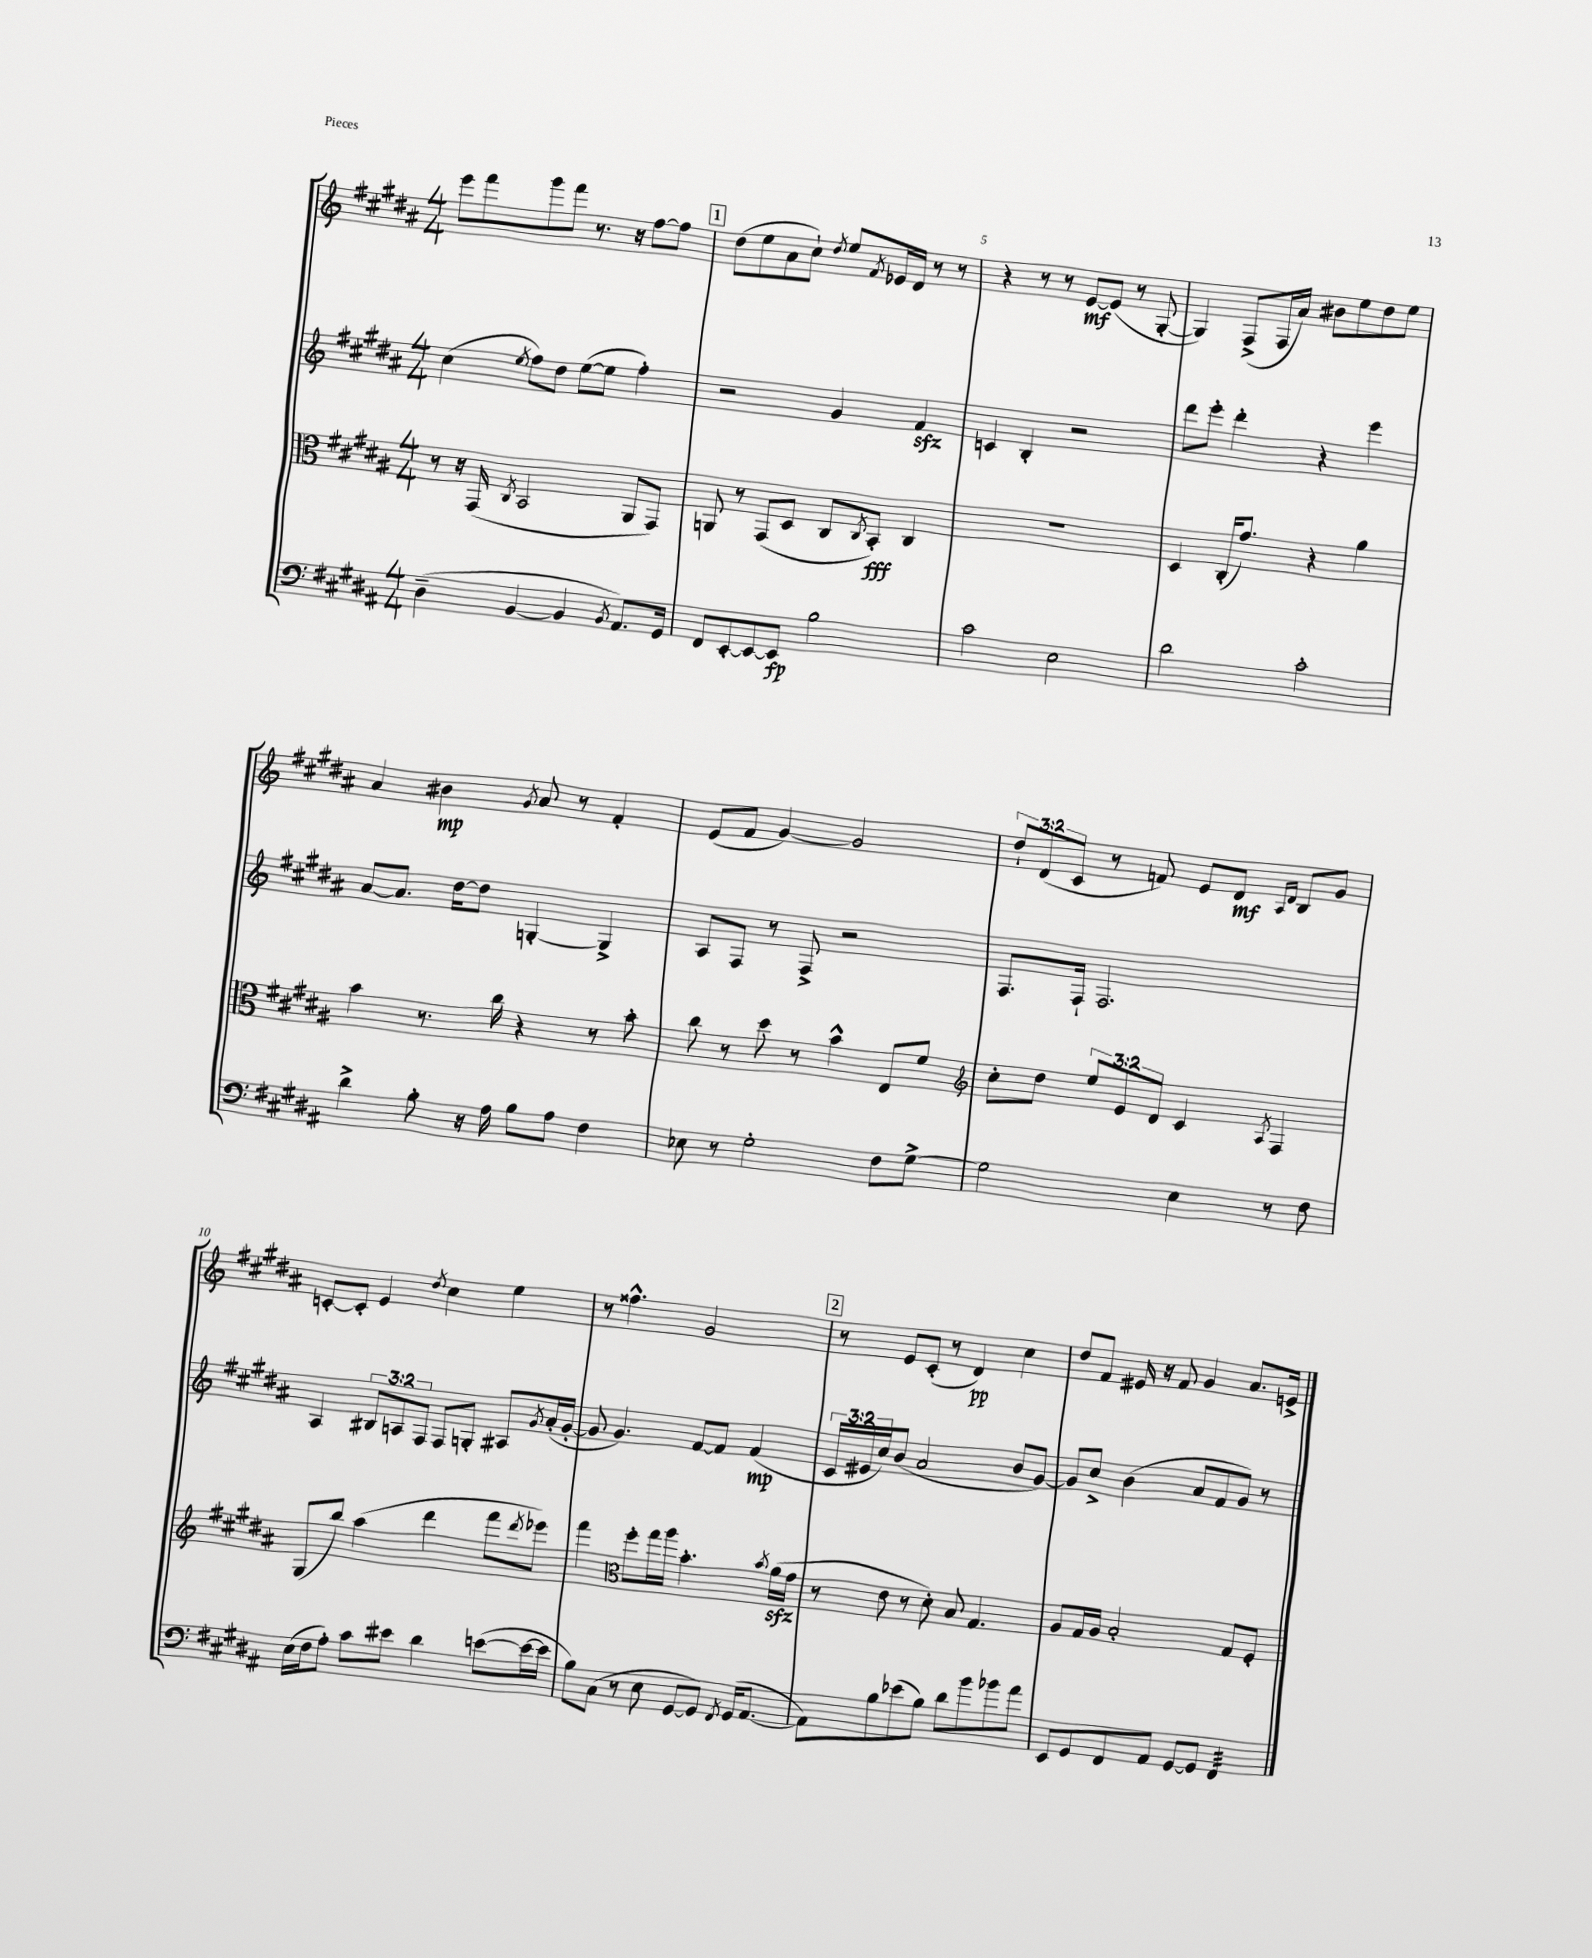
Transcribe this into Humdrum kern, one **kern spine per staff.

**kern	**dynam	**kern	**dynam	**kern	**dynam	**kern	**dynam
*part4	*part4	*part3	*part3	*part2	*part2	*part1	*part1
*staff4	*staff4	*staff3	*staff3	*staff2	*staff2	*staff1	*staff1
*clefF4	*	*clefC3	*	*clefG2	*	*clefG2	*
*k[f#c#g#d#a#]	*	*k[f#c#g#d#a#]	*	*k[f#c#g#d#a#]	*	*k[f#c#g#d#a#]	*
*M4/4	*	*M4/4	*	*M4/4	*	*M4/4	*
=3	=3	=3	=3	=3	=3	=3	=3
(4D#~\	.	8r	.	(4cc#\	.	8eee\L	.
.	.	16r	.	.	.	8fff#\	.
.	.	(16GG#/	.	.	.	.	.
.	.	8qC#/	.	8qee/	.	.	.
[4BB/	.	2BB/	.	8ff#\L)	.	8ggg#\	.
.	.	.	.	8dd#\J	.	8fff#\J	.
4BB/]	.	.	.	([8ee\L	.	8.r	.
.	.	.	.	8ee\J]	.	.	.
.	.	.	.	.	.	16r	.
8qBB/	.	.	.	.	.	.	.
8.AA#/L)	.	8AA#/L	.	4ff#'\)	.	[8ff#\L	.
.	.	8GG#/J)	.	.	.	8ff#\J]	.
16GG#/Jk	.	.	.	.	.	.	.
!!LO:REH:place=s1:t=1
=4	=4	=4	=4	=4	=4	=4	=4
8FF#/L	.	8AAn/	.	2r	.	(8dd#\L	.
[8EE'/	.	8r	.	.	.	8ee\	.
8EE/_	.	(8GG#/L	.	.	.	8a#\	.
8EE/J]	fp	8D#/J	.	.	.	8cc#`\J)	.
.	.	.	.	.	.	8qdd#/	.
2B\	.	8C#/L	.	4g#/	.	8ee/L	.
.	.	8qC#/	.	.	.	8qf#/	.
.	.	8BB'/J)	fff	.	.	16e-X/L	.
.	.	.	.	.	.	16d#/JJ	.
.	.	4C#/	.	4f#zz/	.	8r	.
.	.	.	.	.	.	8r	.
=5	=5	=5	=5	=5	=5	=5	=5
2c#\	.	1r	.	4cn/	.	4r	.
.	.	.	.	4B'/	.	8r	.
.	.	.	.	.	.	8r	.
2E\	.	.	.	2r	.	[8e/L	mf
.	.	.	.	.	.	(8e/J]	.
.	.	.	.	.	.	8r	.
.	.	.	.	.	.	[8G#'/	.
=6	=6	=6	=6	=6	=6	=6	=6
2d#\	.	4D#/	.	8ddd#\L	.	4G#/])	.
.	.	.	.	8eee'\J	.	.	.
.	.	(16C#'/KL	.	4ddd#'\	.	(8F#^/L	.
.	.	8.g#/J)	.	.	.	.	.
.	.	.	.	.	.	16F#/L	.
.	.	.	.	.	.	16a#/JJ)	.
2c#'\	.	4r	.	4r	.	8b#X\L	.
.	.	.	.	.	.	8ee\	.
.	.	4a#\	.	4eee\	.	8dd#\	.
.	.	.	.	.	.	8ee\J	.
!!LO:LB:g=z
=7	=7	=7	=7	=7	=7	=7	=7
4d#^\	.	4b\	.	[8a#/L	.	4a#/	.
.	.	.	.	8.a#/J]	.	.	.
8B'\	.	8.r	.	.	.	4b#X\	mp
.	.	.	.	[16dd#\KL	.	.	.
16r	.	.	.	8dd#\J]	.	.	.
16A#\	.	16cc#\	.	.	.	.	.
.	.	.	.	.	.	8qg#/	.
8B\L	.	4r	.	[4Gn'/	.	8a#/	.
8A#\J	.	.	.	.	.	8r	.
4F#\	.	8r	.	4G^/]	.	4f#'/	.
.	.	8b'\	.	.	.	.	.
=8	=8	=8	=8	=8	=8	=8	=8
8E-X\	.	8cc#\	.	8A#/L	.	(8e/L	.
8r	.	8r	.	8F#/J	.	8f#/J	.
2G#'\	.	8dd#\	.	8r	.	[4g#/)	.
.	.	8r	.	8F#^/	.	.	.
.	.	4b^^\	.	2r	.	2g#/]	.
8F#\L	.	8E/L	.	.	.	.	.
[8G#^\J	.	8f#/J	.	.	.	.	.
=9	=9	=9	=9	=9	=9	=9	=9
*	*	*clefG2	*	*	*	*	*
2G#\]	.	8cc#'\L	.	8.F#/L	.	12dd#`/L	.
.	.	.	.	.	.	(12d#/	.
.	.	8dd#\J	.	.	.	.	.
.	.	.	.	.	.	12c#/J	.
.	.	.	.	16F#`/Jk	.	.	.
.	.	12ee/L	.	2.F#/	.	8r	.
.	.	12e/	.	.	.	.	.
.	.	.	.	.	.	8fn/)	.
.	.	12d#/J	.	.	.	.	.
4E\	.	4c#/	.	.	.	8e/L	.
.	.	.	.	.	.	8d#/J	mf
.	.	.	.	.	.	16qqA#/LL	.
.	.	8qA#/	.	.	.	16qqd#/JJ	.
8r	.	4F#/	.	.	.	8B/L	.
8F#\	.	.	.	.	.	8g#/J	.
!!LO:LB:g=z
=10	=10	=10	=10	=10	=10	=10	=10
(16E\LL	.	(8G#/L	.	4A#/	.	[8cn'/L	.
16F#\J	.	.	.	.	.	.	.
8A#'\J)	.	8bb/J)	.	.	.	8c'/J]	.
8c#\L	.	(4aa#\	.	12B#X/L	.	4e/	.
.	.	.	.	12An/	.	.	.
8e#X\J	.	.	.	.	.	.	.
.	.	.	.	12F#/J	.	.	.
.	.	.	.	.	.	8qdd#/	.
4d#\	.	4ddd#\	.	8F#/L	.	4cc#\	.
.	.	.	.	8Gn'/J	.	.	.
([8en\L	.	8fff#\L	.	8A#X/L	.	4ee\	.
.	.	8qddd#/	.	8qg#/	.	.	.
16e\L_	.	8eee-X\J)	.	(16a#'/L	.	.	.
16e\JJ]	.	.	.	[16g#'/JJ	.	.	.
=11	=11	=11	=11	=11	=11	=11	=11
8B\L)	.	4fff#\	.	8g#/]	.	8r	.
(8C#\J	.	.	.	4.g#/)	.	4.ff##X^^\	.
*	*	*clefC3	*	*	*	*	*
8r	.	8ff#'\L	.	.	.	.	.
8E\	.	16gg#\L	.	.	.	.	.
.	.	16aa#\JJ	.	.	.	.	.
[8GG#/L	.	4.b'\	.	[8f#/L	.	2g#/	.
8GG#/J])	.	.	.	8f#/J]	.	.	.
8qFF#/	.	.	.	.	.	.	.
(16GG#/KL	.	.	.	(4f#/	mp	.	.
[8.AA#/J	.	.	.	.	.	.	.
.	.	8qb/	.	.	.	.	.
.	.	(16a#zz\LL	.	.	.	.	.
.	.	16g#\JJ	.	.	.	.	.
!!LO:REH:place=s1:t=2
=12	=12	=12	=12	=12	=12	=12	=12
8AA#\L])	.	8r	.	24c#/LL	.	8r	.
.	.	.	.	24e#X/	.	.	.
.	.	.	.	24cc#/J)	.	.	.
8B\	.	8e\	.	(8b/J	.	8e/L	.
(8e-X\	.	8r	.	2a#/	.	(8c#'/J	.
8B\J)	.	8d#'\)	.	.	.	8r	.
8d#\L	.	8B/	.	.	.	4d#/)	pp
8b\	.	4.G#/	.	.	.	.	.
8b-X\	.	.	.	8b/L	.	4cc#\	.
8a#\J	.	.	.	[8g#/J)	.	.	.
=13	=13	=13	=13	=13	=13	=13	=13
8EE/L	.	8A#/L	.	8g#/L]	.	8dd#/L	.
8GG#/	.	16G#/L	.	8cc#^/J	.	8f#/J	.
.	.	16A#/JJ	.	.	.	.	.
8FF#/	.	2B'/	.	(4b\	.	16e#X/	.
.	.	.	.	.	.	16r	.
8AA#/J	.	.	.	.	.	8f#/	.
[8GG#/L	.	.	.	8a#/L	.	4g#/	.
8GG#/J]	.	.	.	8f#/	.	.	.
*tremolo	*	*	*	*	*	*	*
32FF#/LLL	.	8G#/L	.	8g#/J)	.	8.a#/L	.
32FF#/	.	.	.	.	.	.	.
32FF#/	.	.	.	.	.	.	.
32FF#/	.	.	.	.	.	.	.
32FF#/	.	8F#'/J	.	8r	.	.	.
32FF#/	.	.	.	.	.	.	.
32FF#/	.	.	.	.	.	16en^/Jk	.
32FF#/JJJ	.	.	.	.	.	.	.
*Xtremolo	*	*	*	*	*	*	*
==	==	==	==	==	==	==	==
*-	*-	*-	*-	*-	*-	*-	*-
